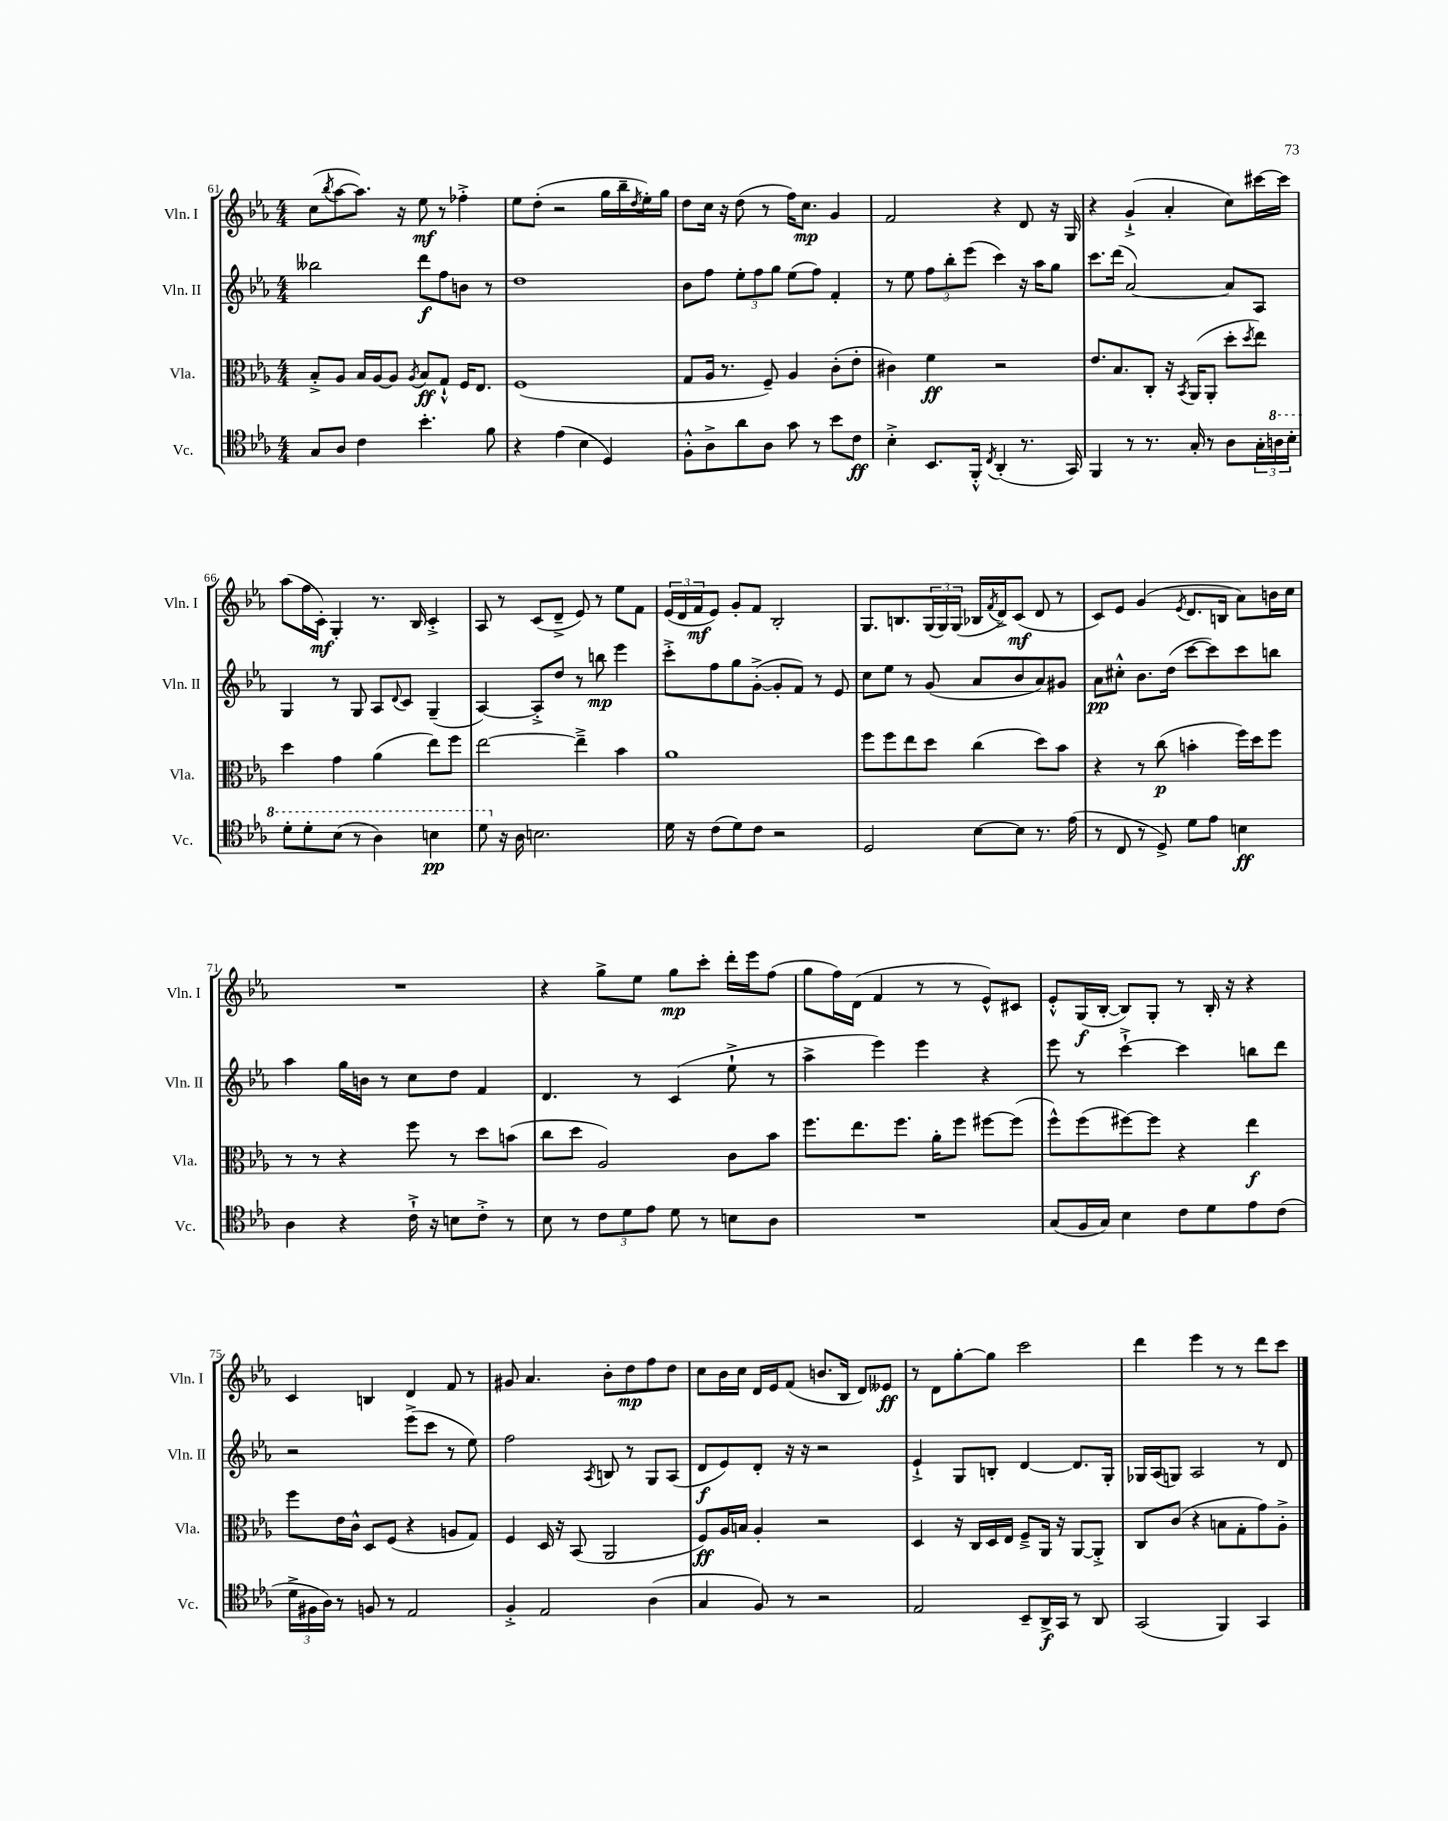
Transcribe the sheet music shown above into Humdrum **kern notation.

**kern	**dynam	**kern	**dynam	**kern	**dynam	**kern	**dynam
*part4	*part4	*part3	*part3	*part2	*part2	*part1	*part1
*staff4	*staff4	*staff3	*staff3	*staff2	*staff2	*staff1	*staff1
*I"Vc.	*	*I"Vla.	*	*I"Vln. II	*	*I"Vln. I	*
*I'Vc.	*	*I'Vla.	*	*I'Vln. II	*	*I'Vln. I	*
*clefC4	*	*clefC3	*	*clefG2	*	*clefG2	*
*k[b-e-a-]	*	*k[b-e-a-]	*	*k[b-e-a-]	*	*k[b-e-a-]	*
*M4/4	*	*M4/4	*	*M4/4	*	*M4/4	*
=61	=61	=61	=61	=61	=61	=61	=61
8G/L	.	8B-'^/L	.	2bb--X\	.	(8cc\L	.
.	.	.	.	.	.	8qbb-/	.
8A-/J	.	8A-/J	.	.	.	[8aa-\	.
4c\	.	16B-/LL	.	.	.	8.aa-\J])	.
.	.	[16A-/J	.	.	.	.	.
.	.	8A-/J]	.	.	.	.	.
.	.	.	.	.	.	16r	.
.	.	8qA-/	.	.	.	.	.
4.b-'\	.	8B-/L	ff	8ddd\L	f	8ee-\	mf
.	.	8G`^^/J	.	8ff\	.	8r	.
.	.	16F/KL	.	8bn\J	.	4ff-X'^\	.
.	.	8.E-/J	.	.	.	.	.
8f\	.	.	.	8r	.	.	.
=62	=62	=62	=62	=62	=62	=62	=62
4r	.	(1F	.	1dd	.	8ee-\L	.
.	.	.	.	.	.	(8dd'\J	.
(4e-\	.	.	.	.	.	2r	.
4B-\	.	.	.	.	.	.	.
4D/)	.	.	.	.	.	16gg\LL	.
.	.	.	.	.	.	16bb-~\	.
.	.	.	.	.	.	8qdd/	.
.	.	.	.	.	.	16ee-'\)	.
.	.	.	.	.	.	16gg\JJ	.
=63	=63	=63	=63	=63	=63	=63	=63
8F'^^\L	.	8G/L	.	8b-\L	.	8dd\L	.
8A-^\	.	16A-/Jk	.	8ff\J	.	16cc\Jk	.
.	.	8.r	.	.	.	16r	.
8a-\	.	.	.	12ee-'\L	.	(8dd\	.
.	.	.	.	12ff\	.	.	.
8A-\J	.	8F~/)	.	.	.	8r	.
.	.	.	.	12gg\J	.	.	.
8g\	.	4A-/	.	(8ee-\L	.	16ff\KL)	.
.	.	.	.	.	.	8.cc\J	mp
8r	.	.	.	8ff\J)	.	.	.
8b-\L	.	(8c'\L	.	4f'/	.	4g/	.
8c\J	ff	8e-'\J	.	.	.	.	.
=64	=64	=64	=64	=64	=64	=64	=64
4B-'^\	.	4c#X\)	.	8r	.	2f/	.
.	.	.	.	8ee-\	.	.	.
8.BB-/L	.	4f\	ff	12ff\L	.	.	.
.	.	.	.	12bb-'\	.	.	.
.	.	.	.	(12eee-\J	.	.	.
16FF'^^/Jk	.	.	.	.	.	.	.
8qC/	.	.	.	.	.	.	.
(4AA-'/	.	2r	.	4ccc\)	.	4r	.
8.r	.	.	.	16r	.	8d/	.
.	.	.	.	16aa-\KL	.	.	.
.	.	.	.	8gg\J	.	16r	.
16GG/)	.	.	.	.	.	16G/	.
=65	=65	=65	=65	=65	=65	=65	=65
4FF/	.	8.e-/L	.	8.ccc\L	.	4r	.
.	.	8.B-/	.	(16ddd\Jk	.	.	.
8r	.	.	.	[2a-/)	.	(4g`^/	.
8.r	.	8C'/J	.	.	.	.	.
.	.	16r	.	.	.	4a-'/	.
.	.	8qBB-/	.	.	.	.	.
16G'/	.	(16AA-/KL	.	.	.	.	.
8r	.	8AA-'/J	.	.	.	.	.
8A-\L	.	8dd'\L	.	8a-/L]	.	8cc\L)	.
.	.	8qdd/	.	.	.	.	.
24G'\L	.	8ee-\J)	.	8A-/J	.	[16ccc#X\L	.
*8va	*	*	*	*	*	*	*
24an\	.	.	.	.	.	.	.
.	.	.	.	.	.	16ccc#\JJ]	.
24b-'\JJ	.	.	.	.	.	.	.
!!LO:LB:g=z
=66	=66	=66	=66	=66	=66	=66	=66
8dd'\L	.	4dd\	.	4G/	.	(8aa-\L	.
8dd'\	.	.	.	.	.	16ff\L	.
.	.	.	.	.	.	16c'\JJ)	mf
(8b-\J	.	4g\	.	8r	.	4G'/	.
8r	.	.	.	8G/	.	.	.
4a-\)	.	(4a-\	.	8A-/L	.	8.r	.
.	.	.	.	8qqd/	.	.	.
.	.	.	.	8c/J	.	.	.
.	.	.	.	.	.	16B-/	.
4bn\	pp	8ee-\L)	.	(4G~/	.	4c'^/	.
.	.	8ff\J	.	.	.	.	.
=67	=67	=67	=67	=67	=67	=67	=67
8dd\	.	[2ee-\	.	[4A-/)	.	8A-/	.
*X8va	*	*	*	*	*	*	*
16r	.	.	.	.	.	8r	.
16A-\	.	.	.	.	.	.	.
2.Bn\	.	.	.	8A-'^/L]	.	(8c/L	.
.	.	.	.	8dd/J	.	8d~^/J	.
.	.	4ee-~^\]	.	8r	.	8e-/)	.
.	.	.	.	8bbn\	mp	8r	.
.	.	4b-\	.	4eee-\	.	8ee-\L	.
.	.	.	.	.	.	8f\J	.
=68	=68	=68	=68	=68	=68	=68	=68
16d\	.	1a-	.	8ccc'^\L	.	(24e-/LL	.
.	.	.	.	.	.	24d/	.
16r	.	.	.	.	.	.	.
.	.	.	.	.	.	24f/J	mf
(8c\L	.	.	.	8ff\	.	8e-/J)	.
8d\)	.	.	.	8gg\	.	8g'/L	.
8c\J	.	.	.	([8g'^\J	.	8f/J	.
2r	.	.	.	8g'/L]	.	2B-'/	.
.	.	.	.	8f/J)	.	.	.
.	.	.	.	8r	.	.	.
.	.	.	.	8e-/	.	.	.
=69	=69	=69	=69	=69	=69	=69	=69
2D/	.	8ff\L	.	8cc\L	.	8.G/L	.
.	.	8ff\	.	8ee-\J	.	.	.
.	.	.	.	.	.	8.Bn/	.
.	.	8ee-\	.	8r	.	.	.
.	.	8dd\J	.	(8g/	.	(24G/L	.
.	.	.	.	.	.	24G/)	.
.	.	.	.	.	.	(24G/JJ	.
[8B-\L	.	(4cc\	.	8a-/L	.	16B-X/LL	.
.	.	.	.	.	.	8qf/	.
.	.	.	.	.	.	16d^/J)	.
8B-\J]	.	.	.	8b-/	.	(8c/J	mf
8.r	.	8dd\L)	.	8a-/)	.	8d/	.
.	.	8b-\J	.	8g#X/J	.	8r	.
(16e-\	.	.	.	.	.	.	.
=70	=70	=70	=70	=70	=70	=70	=70
8r	.	4r	.	8a-\L	pp	8c/L)	.
8C/	.	.	.	8cc#X'^^\J	.	8e-/J	.
8r	.	8r	.	8.b-\L	.	(4g/	.
8D^/)	.	(8cc\	p	.	.	.	.
.	.	.	.	(16dd\Jk	.	.	.
.	.	.	.	.	.	8qe-/	.
8d\L	.	4bn'\	.	[8ccc\L	.	8.d/L	.
8e-\J	.	.	.	8ccc\])	.	.	.
.	.	.	.	.	.	16Bn/Jk	.
4Bn\	ff	16ff\LL)	.	8ccc\	.	8a-\L)	.
.	.	16dd\J	.	.	.	.	.
.	.	8ff\J	.	8bbn\J	.	16bn\L	.
.	.	.	.	.	.	16cc\JJ	.
!!LO:LB:g=z
=71	=71	=71	=71	=71	=71	=71	=71
4A-\	.	8r	.	4aa-\	.	1r	.
.	.	8r	.	.	.	.	.
4r	.	4r	.	16gg\LL	.	.	.
.	.	.	.	16bn\JJ	.	.	.
.	.	.	.	8r	.	.	.
16c`^\	.	8ff\	.	8cc\L	.	.	.
16r	.	.	.	.	.	.	.
8Bn\L	.	8r	.	8dd\J	.	.	.
8c'^\J	.	8dd\L	.	4f/	.	.	.
8r	.	(8bn\J	.	.	.	.	.
=72	=72	=72	=72	=72	=72	=72	=72
8B-\	.	8cc\L	.	4.d/	.	4r	.
8r	.	8dd\J	.	.	.	.	.
12c\L	.	2A-/)	.	.	.	8gg^\L	.
12d\	.	.	.	.	.	.	.
.	.	.	.	8r	.	8ee-\J	.
12e-\J	.	.	.	.	.	.	.
8d\	.	.	.	(4c/	.	8gg\L	mp
8r	.	.	.	.	.	8ccc'\J	.
8Bn\L	.	8c\L	.	8ee-`^\	.	16ddd'\LL	.
.	.	.	.	.	.	16eee-\J	.
8A-\J	.	8b-\J	.	8r	.	(8ff\J	.
=73	=73	=73	=73	=73	=73	=73	=73
1r	.	8.ff\L	.	4aa-^\	.	8gg\L	.
.	.	.	.	.	.	16ff\L)	.
.	.	8.ee-\	.	.	.	(16d\JJ	.
.	.	.	.	4eee-\)	.	4f/	.
.	.	8.ff\J	.	.	.	.	.
.	.	.	.	4eee-\	.	8r	.
.	.	16a-'\KL	.	.	.	.	.
.	.	8ff\J	.	.	.	8r	.
.	.	[8ff#X\L	.	4r	.	8e-^^/L)	.
.	.	(8ff#\J]	.	.	.	8c#X/J	.
=74	=74	=74	=74	=74	=74	=74	=74
(8G/L	.	8ff^^\L)	.	8eee-\	.	8e-'^^/L	.
16F/L	.	(8ff\	.	8r	.	(16G/L	f
16G/JJ)	.	.	.	.	.	[16B-'/JJ	.
4B-\	.	[8ff#X\)	.	[4ccc`^\	.	8B-/L])	.
.	.	8ff#\J]	.	.	.	8G'/J	.
8c\L	.	4r	.	4ccc\]	.	8r	.
8d\	.	.	.	.	.	16B-'/	.
.	.	.	.	.	.	16r	.
8e-\	.	4ee-\	f	8bbn\L	.	4r	.
(8c\J	.	.	.	8ddd\J	.	.	.
!!LO:LB:g=z
=75	=75	=75	=75	=75	=75	=75	=75
24d^\LL	.	8ff\L	.	2r	.	4c/	.
24F#X\	.	.	.	.	.	.	.
24A-\JJ)	.	.	.	.	.	.	.
8r	.	16e-\L	.	.	.	.	.
.	.	16c^^\JJ	.	.	.	.	.
8Fn/	.	8D/L	.	.	.	4Bn/	.
8r	.	(8F/J	.	.	.	.	.
2E-/	.	4r	.	(8eee-^\L	.	4d/	.
.	.	.	.	8ccc\J	.	.	.
.	.	8An/L	.	8r	.	8f/	.
.	.	8G/J)	.	8ee-\)	.	8r	.
=76	=76	=76	=76	=76	=76	=76	=76
4F'^/	.	4F/	.	2ff\	.	8g#X/	.
.	.	.	.	.	.	4.a-/	.
2E-/	.	16D/	.	.	.	.	.
.	.	16r	.	.	.	.	.
.	.	(8BB-/	.	.	.	.	.
.	.	.	.	8qA-/	.	.	.
.	.	2AA-/	.	8Bn/	.	8b-'\L	.
.	.	.	.	8r	.	8dd\	mp
(4A-\	.	.	.	8G/L	.	8ff\	.
.	.	.	.	(8A-/J	.	8dd\J	.
=77	=77	=77	=77	=77	=77	=77	=77
4G/	.	8F/L)	ff	8d/L	f	8cc\L	.
.	.	16A-/L	.	8e-/)	.	16b-\L	.
.	.	16Bn/JJ	.	.	.	16cc\JJ	.
8F/)	.	4A-'/	.	8d'/J	.	16d/LL	.
.	.	.	.	.	.	16e-/J	.
8r	.	.	.	16r	.	(8f/J	.
.	.	.	.	16r	.	.	.
2r	.	2r	.	2r	.	8.bn/L	.
.	.	.	.	.	.	16B-/Jk	.
.	.	.	.	.	.	8d/L)	.
.	.	.	.	.	.	8e--X/J	ff
=78	=78	=78	=78	=78	=78	=78	=78
2E-/	.	4D/	.	4e-`^/	.	8r	.
.	.	.	.	.	.	8d\L	.
.	.	16r	.	8G/L	.	[8gg'\	.
.	.	16C/LL	.	.	.	.	.
.	.	16D/	.	8Bn'/J	.	8gg\J]	.
.	.	16E-/JJ	.	.	.	.	.
8BB-~/L	.	8F~^/L	.	[4d/	.	2ccc\	.
16AA-^/L	f	16AA-/Jk	.	.	.	.	.
16GG/JJ	.	16r	.	.	.	.	.
8r	.	[8AA-/L	.	8.d/L]	.	.	.
8AA-/	.	8AA-'^/J]	.	.	.	.	.
.	.	.	.	16G'/Jk	.	.	.
=79	=79	=79	=79	=79	=79	=79	=79
(2GG/	.	8C/L	.	16G-X/LL	.	4ddd\	.
.	.	.	.	(16A-/J	.	.	.
.	.	(8c/J	.	8Gn/J)	.	.	.
.	.	4r	.	2A-/	.	4eee-\	.
4FF/)	.	8Bn\L	.	.	.	8r	.
.	.	8G'\	.	.	.	8r	.
4GG/	.	8g\)	.	8r	.	8ddd\L	.
.	.	8A-'^\J	.	8d/	.	8ccc\J	.
==	==	==	==	==	==	==	==
*-	*-	*-	*-	*-	*-	*-	*-
